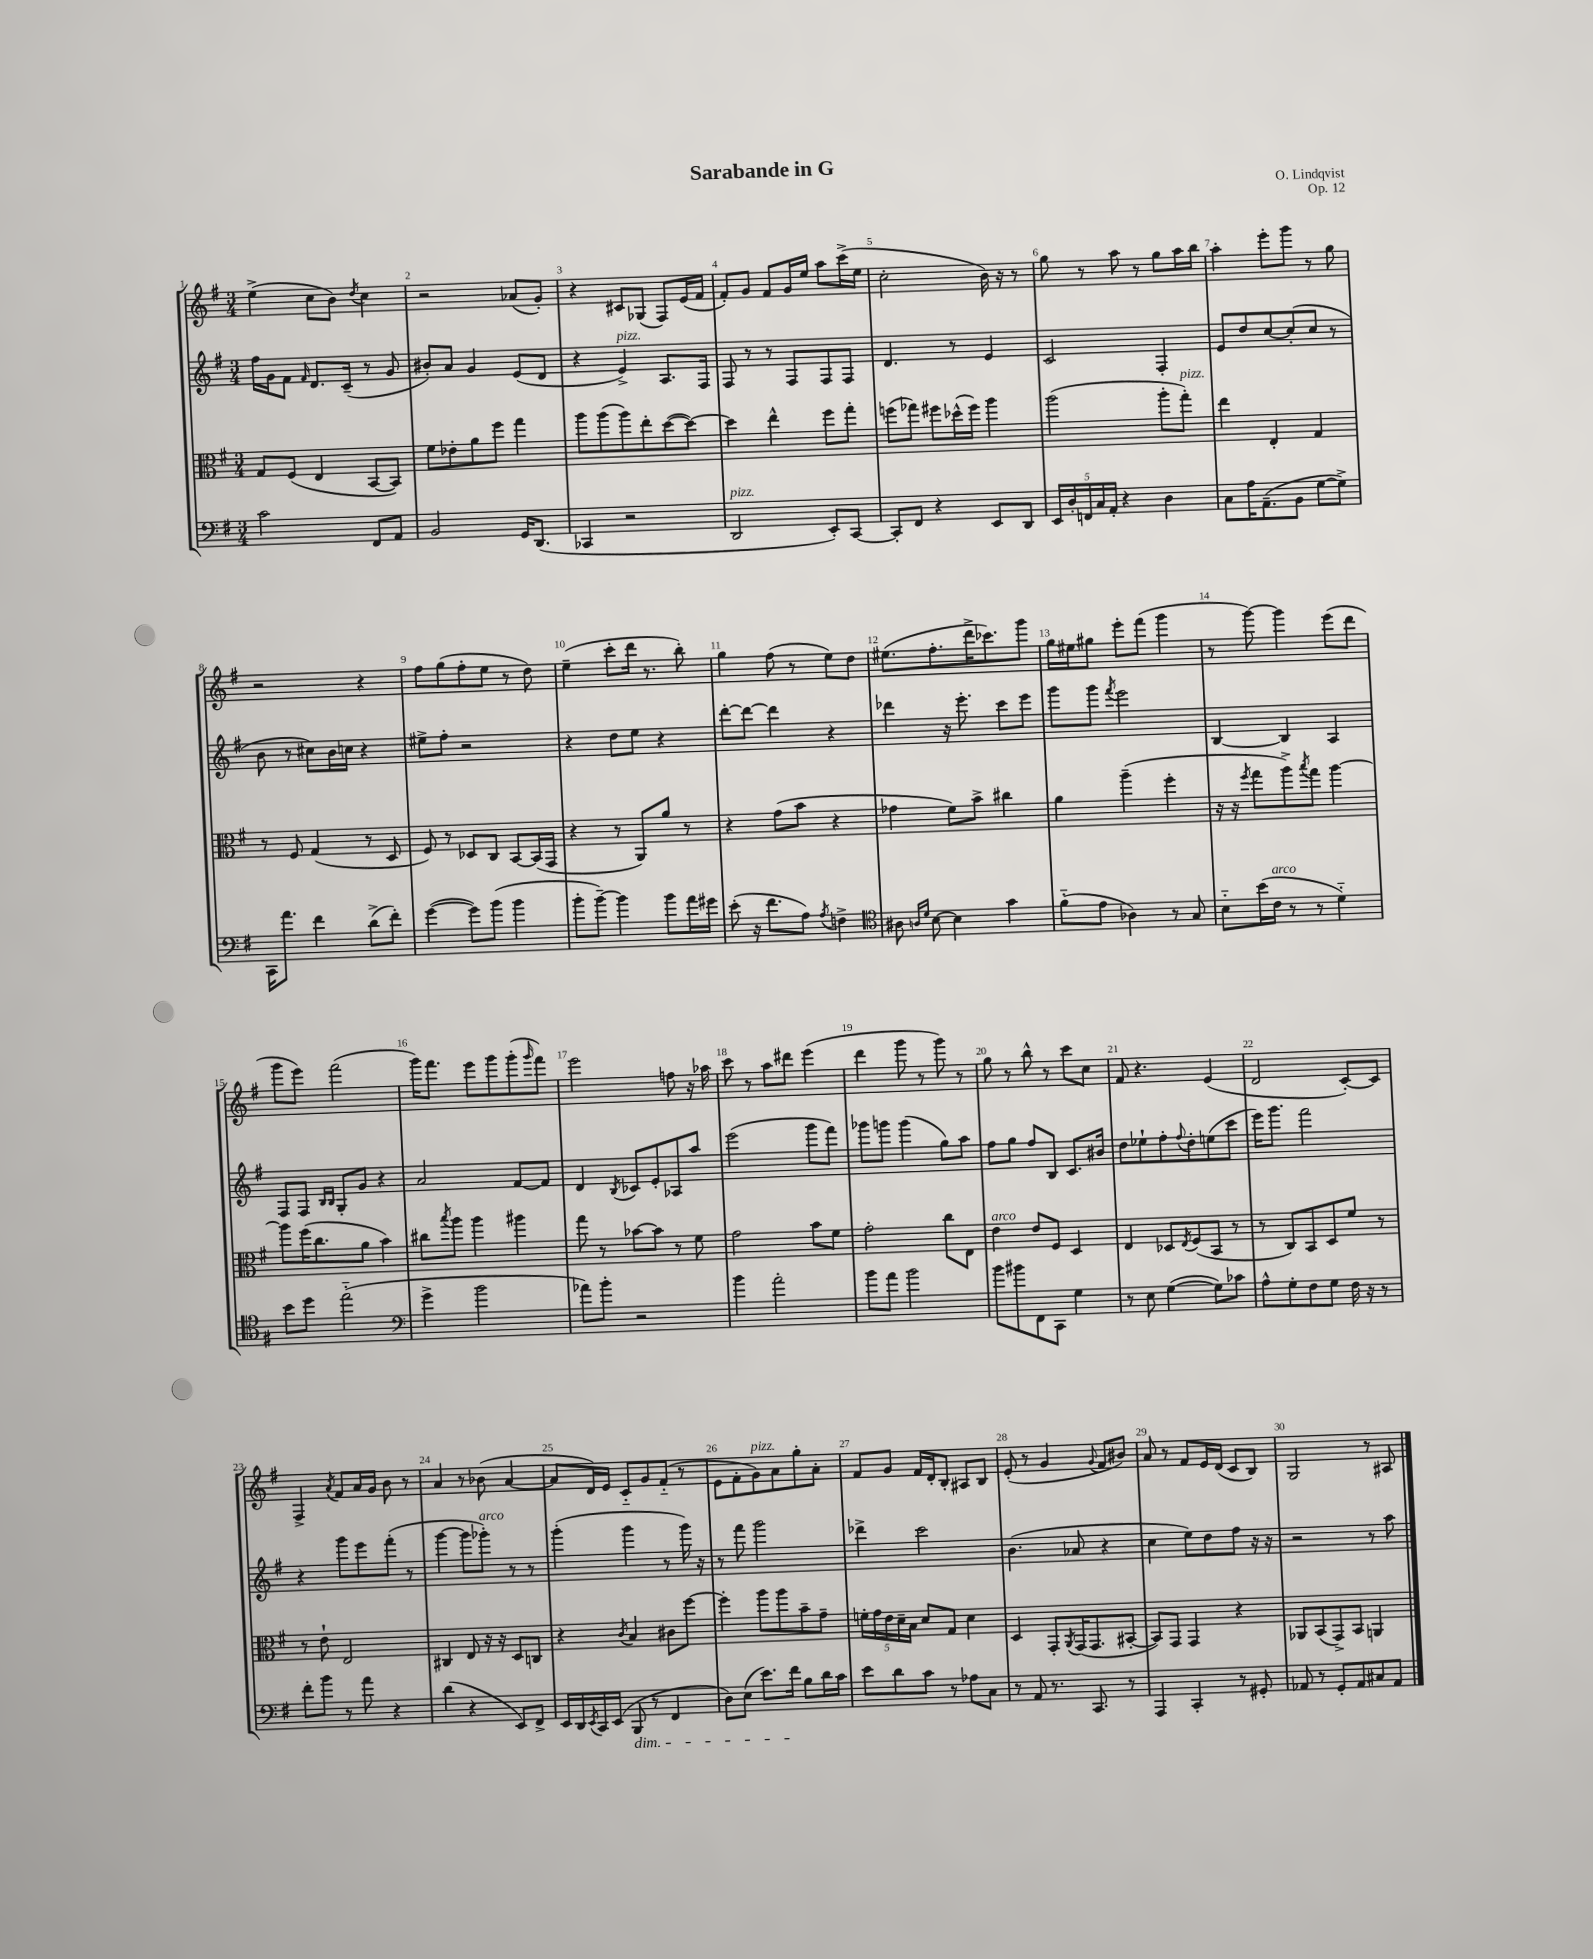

**kern	**kern	**kern	**kern
*staff4	*staff3	*staff2	*staff1
*clefF4	*clefC3	*clefG2	*clefG2
*k[f#]	*k[f#]	*k[f#]	*k[f#]
*M3/4	*M3/4	*M3/4	*M3/4
2c	8G	16ff#	(4ee^
.	.	16g	.
.	(8F#	8f#	.
.	.	16qqf#	.
.	4E	8.d	8cc
.	.	.	8b)
.	.	(16c~	.
.	.	.	8qdd
8FF#	[8BB	8r	4cc
8AA	8BB])	8g	.
=	=	=	=
2BB	8f#	8b#')	2r
.	8e-'	8a	.
.	8a	4g	.
.	8ff#	.	.
16GG	4gg	(8e	(8a-
(8.DD	.	.	.
.	.	8d	8g')
=	=	=	=
4CC-	8aa	4r	4r
.	(8aa	.	.
2r	8aa)	4e^)	8c#
.	8ee'	.	(8G-
.	([8dd	8.A	8F#)
.	8dd_)	.	(16e
.	.	16F#	16f#
=	=	=	=
2DD	4dd]	8F#	8f#')
.	.	8r	8g
.	4ee^^	8r	8f#
.	.	8F#	16g
.	.	.	16ee
8EE')	8ff#	8F#	8aa
[8CC	8gg'	8F#	(16ccc^
.	.	.	16ee
=	=	=	=
8CC']	(8ff	4.d	2cc'
8FF#	8gg-)	.	.
4r	8ff#	.	.
.	(16dd-^^	8r	.
.	16ff#)	.	.
8EE	4aa	4e	16b)
.	.	.	16r
8DD	.	.	8r
=	=	=	=
20EE	(2aa	2c	8gg
20D'	.	.	.
20FF	.	.	.
.	.	.	8r
20C	.	.	.
20AA'	.	.	.
4r	.	.	8aa
.	.	.	8r
4D	8aa'	4F#'	8gg
.	8gg')	.	16aa
.	.	.	16bb
=	=	=	=
8C	4ee	8e	4aa'
16A	.	8dd	.
(8.AA~	.	.	.
.	4E'	[8cc	8eee'
8BB	.	(8cc']	8ggg
[8G	4G	8cc	8r
8G^])	.	8r	8gg
=	=	=	=
16CC	8r	8b	2r
8.a	.	.	.
.	8F#	8r	.
4f#	(4G	8cc#)	.
.	.	16b	.
.	.	16cc	.
(8d^	8r	4r	4r
8f#')	8D	.	.
=	=	=	=
([4g	8F#)	8ee#^	8ff#
.	8r	8ff#'	(8gg
8g])	8D-	2r	8ff#'
(8b	8C	.	8ee
4b	[8BB	.	8r
.	(16BB]	.	8dd)
.	16GG	.	.
=	=	=	=
8b'	4r	4r	(4ee~
[8b~)	.	.	.
4b]	8r	8dd	8ccc'
.	8AA)	8ee	16ddd
.	.	.	8.r
8b	8a	4r	.
16a	8r	.	8bb')
16g#	.	.	.
=	=	=	=
(8e'	4r	[8ddd'	4gg
16r	.	8ddd_	.
8.f#	.	.	.
.	(8g	4ddd]	(8ff#
8A)	8b	.	8r
8qA	.	.	.
4F^	4r	4r	8ee)
.	.	.	8dd
=	=	=	=
*clefC4	*	*	*
8A#	4g-	4ddd-	(8.ee#
16qqA	.	.	.
16qqd	.	.	.
[8B	.	.	.
.	.	.	8.ff#'
4B]	8f#)	16r	.
.	.	8.eee'	.
.	8b^	.	16ddd^
.	.	.	8.ccc-)
4g	4cc#	8ccc	.
.	.	8eee	8ggg
=	=	=	=
(8f#'~	4a	8ggg	16gg
.	.	.	16ee#
8e	.	8ggg	8gg#
.	.	8qfff#	.
4A-)	(4aa~	2eee	8eee'
.	.	.	(8fff#
8r	4ff#'	.	4ggg
8G	.	.	.
=	=	=	=
8B'~	16r	[4B	8r
.	16r	.	.
.	8qff#	.	.
(16b	8gg	.	[8ggg)
16c	.	.	.
8r	8aa^)	4B]	4ggg]
.	8qbb	.	.
8r	8gg	.	.
4d'~)	[4aa	4A	(8eee
.	.	.	8ddd
=	=	=	=
8b	8aa]	8F#	8ggg
8dd	(16ff#	8F#	8eee)
.	8.cc	.	.
.	.	16qqB	.
.	.	16qqB	.
(2ee'~	.	8G'	(2fff#
.	8a	8g	.
.	4b)	4r	.
=	=	=	=
*clefF4	*	*	*
4g^	8cc#	2a	16ggg)
.	.	.	8.fff#
.	8qbb	.	.
.	8aa	.	.
2b	4aa	.	8eee
.	.	.	8ggg
.	4aa#	[8f#	(8ggg'
.	.	.	16qqggg
.	.	8f#]	8fff#)
=	=	=	=
8a-)	8gg	4d	2eee
8b'	8r	.	.
.	.	8qB	.
2r	[8b-	8c-	.
.	8b-]	8e'	.
.	8r	8A-	8ff
.	8f#	8aa	16r
.	.	.	16aa-
=	=	=	=
4b	2g	(2eee	8ccc
.	.	.	8r
2a'	.	.	8aa
.	.	.	8ddd#
.	8b	8ggg	(4eee
.	8f#	8fff#)	.
=	=	=	=
8b	2g'	8ggg-	4ddd
8a	.	8ggg	.
2b	.	(4ggg	8ggg
.	.	.	8r
.	8cc	8gg)	8ggg)
.	8E	8aa	8r
=	=	=	=
8b	4e	8ff#	8gg
8b#	.	8gg	8r
8FF#	8e	8ff#	8bb^^
8CC	8F#	8B	8r
4G	4D	8.c	8ccc
.	.	.	8cc
.	.	16b#	.
=	=	=	=
8r	4E	8dd	8f#
8E	.	8ee-`	4.r
([4G	8D-	8ff#'	.
.	8qE	8qqff#	.
.	(8F#	8dd'	.
8G])	8BB	(8ee	(4e
8c-	8r	8ccc	.
=	=	=	=
8A^^	8r	16eee)	2d
.	.	8.ggg	.
8G'	8C)	.	.
8F#	8BB	2fff#	.
8G	8D	.	.
16F#	8f#	.	[8c')
16r	.	.	.
8r	8r	.	8c]
=	=	=	=
8f#'	8r	4r	4F#^
8b	8e`	.	.
.	.	.	8qa
8r	2E	8ggg	8f#
8a	.	8eee	16a
.	.	.	16g
4r	.	(8fff#'	8b
.	.	8r	8r
=	=	=	=
(4d	4C#	[4ggg	4a
4r	8E	8ggg]	8r
.	16r	8ggg-')	(8b-
.	16r	.	.
8EE)	8D	8r	[4a
8FF#^	8C	8r	.
=	=	=	=
16EE	4r	(4ggg'	8a]
16DD	.	.	.
8qEE	.	.	.
16CC	.	.	16d)
(16EE	.	.	16e
.	8qc	.	.
8BBB	4B	4ggg	8c'~
8r	.	.	8g
4FF#	8c#	8r	(8f#'~
.	[8ff#	16ggg)	8r
.	.	16r	.
=	=	=	=
8D)	4ff#']	8r	8e
(8E	.	8fff#	8f#'
8.e)	8aa	2ggg	8g)
.	8aa	.	8a
16f#	.	.	.
8B	8b~	.	8gg'
16d	8g~	.	8a'
16c	.	.	.
=	=	=	=
8e	20f'	4ddd-^	8f#
.	20g	.	.
.	20e	.	.
8d	.	.	8g
.	20d~	.	.
.	20B	.	.
8c	8d	2ccc	16f#
.	.	.	16d'
8r	8G	.	8B'
8A-	4d	.	8A#
8C	.	.	8B
=	=	=	=
8r	4D	(4.b	(8e'
8AA	.	.	8r
8.r	8GG'	.	4g
.	8qAA	.	.
.	(16GG	8a-	.
8.CC	8.GG	.	.
.	.	.	8qqg
.	.	4r	8f#
8r	[8BB#'	.	8b#)
=	=	=	=
4AAA	8BB#])	4cc	8a
.	8GG	.	8r
4CC'	4GG	8ee)	8f#
.	.	8dd	16e
.	.	.	(16d
8r	4r	8ff#	8c
8GG#'	.	16r	8B)
.	.	16r	.
=	=	=	=
8AA-	8AA-	2r	2G
8r	(8BB	.	.
8GG'	8GG^)	.	.
8AA-	8BB	.	.
8C#	4AA	8r	8r
8AA-	.	8aa	8A#
==	==	==	==
*-	*-	*-	*-
